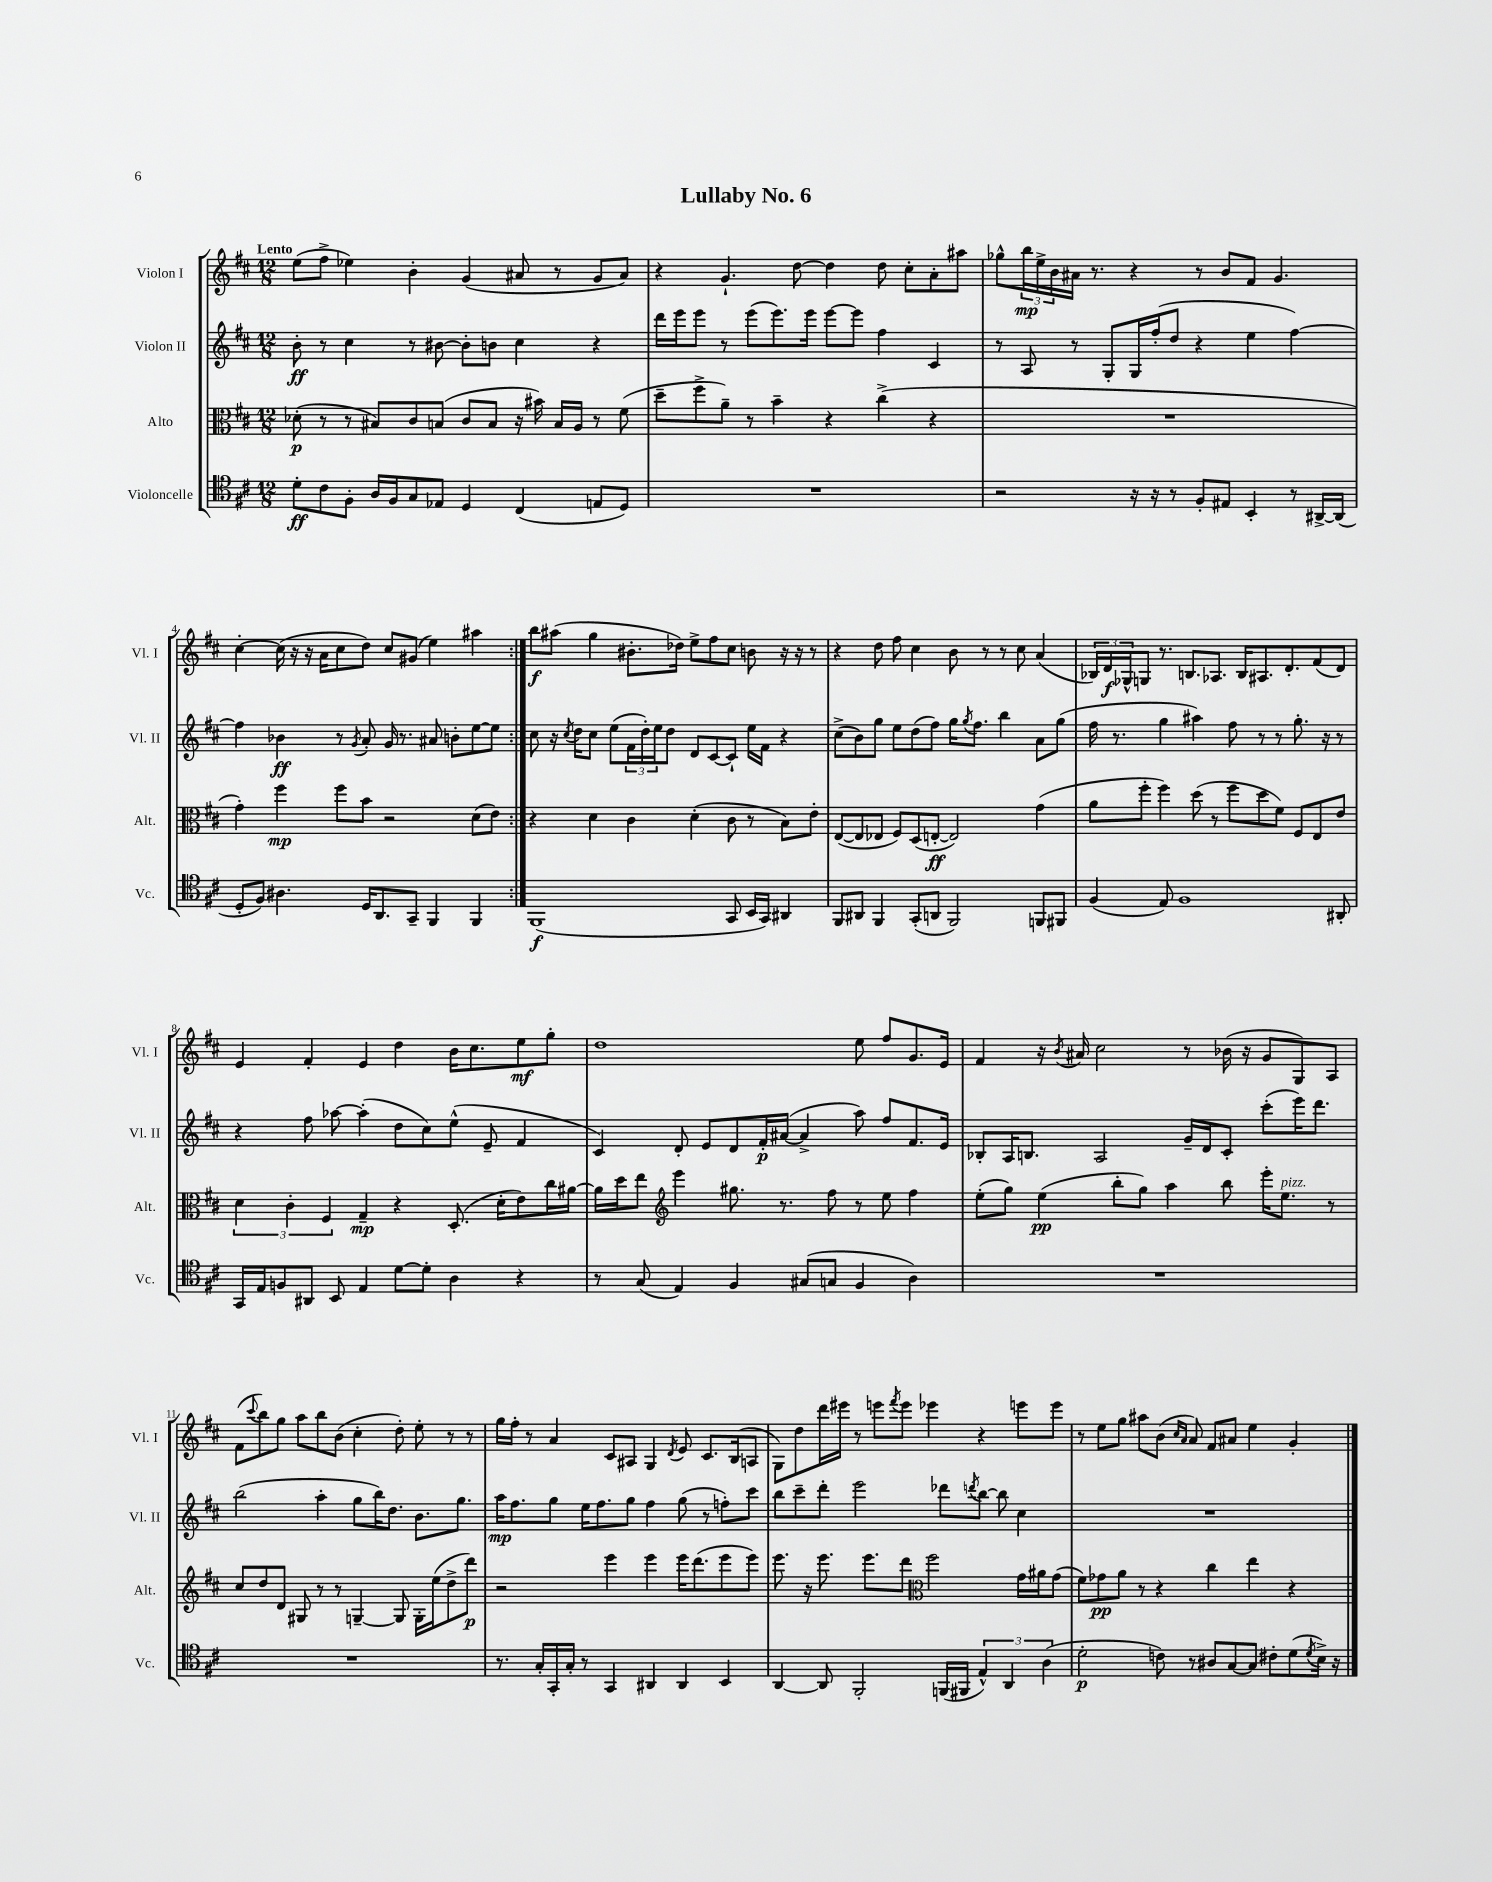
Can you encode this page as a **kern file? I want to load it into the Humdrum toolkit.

**kern	**dynam	**kern	**dynam	**kern	**dynam	**kern	**dynam
*part4	*part4	*part3	*part3	*part2	*part2	*part1	*part1
*staff4	*staff4	*staff3	*staff3	*staff2	*staff2	*staff1	*staff1
*I"Violoncelle	*	*I"Alto	*	*I"Violon II	*	*I"Violon I	*
*I'Vc.	*	*I'Alt.	*	*I'Vl. II	*	*I'Vl. I	*
*clefC4	*	*clefC3	*	*clefG2	*	*clefG2	*
*k[f#c#]	*	*k[f#c#]	*	*k[f#c#]	*	*k[f#c#]	*
*M12/8	*	*M12/8	*	*M12/8	*	*M12/8	*
=1	=1	=1	=1	=1	=1	=1	=1
!	!	!	!	!	!	!LO:TX:a:B:t=Lento	!
8d'\L	ff	(8d-X'\	p	8b'\	ff	(8ee\L	.
8c#\	.	8r	.	8r	.	8ff#^\J	.
8F#'\J	.	8r	.	4cc#\	.	4ee-X\)	.
16A/LL	.	8B#X/L)	.	.	.	.	.
16F#/J	.	.	.	.	.	.	.
8G/	.	8c#/	.	8r	.	4b'\	.
8E-X/J	.	(8Bn/J	.	[8b#X\	.	.	.
4D/	.	8c#/L	.	8b#'\L]	.	(4g/	.
.	.	8B/J	.	8bn\J	.	.	.
(4C#/	.	16r	.	4cc#\	.	8a#X/	.
.	.	16b#X\)	.	.	.	.	.
.	.	16B/LL	.	.	.	8r	.
.	.	16A/JJ	.	.	.	.	.
8En/L	.	8r	.	4r	.	8g/L	.
8D/J)	.	(8f#\	.	.	.	8a#/J)	.
=2	=2	=2	=2	=2	=2	=2	=2
1.r	.	8dd~\L	.	16ddd\LL	.	4r	.
.	.	.	.	16eee\J	.	.	.
.	.	8ff#^\	.	8eee\J	.	.	.
.	.	8a~\J)	.	8r	.	4.g`/	.
.	.	8r	.	(8eee\L	.	.	.
.	.	4b~\	.	8.eee\)	.	.	.
.	.	.	.	.	.	[8dd\	.
.	.	.	.	16eee\Jk	.	.	.
.	.	4r	.	[8eee\L	.	4dd\]	.
.	.	.	.	8eee\J]	.	.	.
.	.	(4cc#^\	.	4ff#\	.	8dd\	.
.	.	.	.	.	.	8cc#'\L	.
.	.	4r	.	4c#/	.	8a'\	.
.	.	.	.	.	.	8aa#X\J	.
=3	=3	=3	=3	=3	=3	=3	=3
2r	.	1.r	.	8r	.	8gg-X^^\L	.
.	.	.	.	8A/	.	24bb\L	mp
.	.	.	.	.	.	24ee^\	.
.	.	.	.	.	.	24b\	.
.	.	.	.	8r	.	16a#X\JJ	.
.	.	.	.	.	.	8.r	.
.	.	.	.	8G'/L	.	.	.
16r	.	.	.	16G/L	.	4r	.
16r	.	.	.	(16ff#'/J	.	.	.
8r	.	.	.	8dd/J	.	.	.
8F#'/L	.	.	.	4r	.	8r	.
8E#X/J	.	.	.	.	.	8b/L	.
4BB'/	.	.	.	4ee\	.	8f#/J	.
.	.	.	.	.	.	4.g/	.
8r	.	.	.	[4ff#\)	.	.	.
[16AA#X^/LL	.	.	.	.	.	.	.
(16AA#/JJ]	.	.	.	.	.	.	.
!!LO:LB:g=z
=4	=4	=4	=4	=4	=4	=4	=4
8D'/L	.	4g'\)	.	4ff#\]	.	[4cc#'\	.
8F#/J)	.	.	.	.	.	.	.
4.A#X\	.	4ff#\	mp	4b-X\	ff	(16cc#\]	.
.	.	.	.	.	.	16r	.
.	.	.	.	.	.	16r	.
.	.	.	.	.	.	16a\KL	.
.	.	8ff#\L	.	8r	.	8cc#\	.
.	.	.	.	8qg/	.	.	.
16D/KL	.	8b\J	.	8a'/	.	8dd\J)	.
8.AA/	.	.	.	.	.	.	.
.	.	2r	.	16g/	.	8cc#/L	.
.	.	.	.	8.r	.	.	.
8GG~/J	.	.	.	.	.	(8g#X/J	.
4FF#/	.	.	.	8a#X/	.	4ee\)	.
.	.	.	.	8bn'\L	.	.	.
4FF#/	.	(8d\L	.	[8ee\	.	4aa#X\	.
.	.	8e\J)	.	8ee\J]	.	.	.
=5:|!	=5:|!	=5:|!	=5:|!	=5:|!	=5:|!	=5:|!	=5:|!
(1FF#	f	4r	.	8cc#\	.	8bb\L	f
.	.	.	.	16r	.	(8aa#X\J	.
.	.	.	.	8qcc#/	.	.	.
.	.	.	.	16dd\KL	.	.	.
.	.	4d\	.	8cc#\J	.	4gg\	.
.	.	.	.	(8ee\L	.	.	.
.	.	4c#\	.	24f#\L	.	8.b#X'\L	.
.	.	.	.	24dd'\)	.	.	.
.	.	.	.	24ee\J	.	.	.
.	.	.	.	8dd\J	.	.	.
.	.	.	.	.	.	16dd-X\Jk)	.
.	.	(4d'\	.	8d/L	.	8ee^\L	.
.	.	.	.	[8c#/	.	8ff#\	.
8GG/	.	8c#\	.	8c#`/J]	.	8cc#\J	.
16BB/LL	.	8r	.	16ee\LL	.	8bn\	.
16GG/JJ)	.	.	.	16f#\JJ	.	.	.
4AA#X/	.	8B\L)	.	4r	.	16r	.
.	.	.	.	.	.	16r	.
.	.	8e'\J	.	.	.	8r	.
=6	=6	=6	=6	=6	=6	=6	=6
8FF#/L	.	([8E/L	.	(8cc#^\L	.	4r	.
8AA#X/J	.	8E/]	.	8b\)	.	.	.
4FF#/	.	8E-X/J	.	8gg\J	.	8dd\	.
.	.	8F#/L)	.	8ee\L	.	8ff#\	.
(8GG'/L	.	(8D/	.	(8dd\	.	4cc#\	.
8AAn/J	.	[8En'/J	ff	8ff#\J)	.	.	.
2FF#/)	.	2E/])	.	16gg\KL	.	8b\	.
.	.	.	.	8qgg/	.	.	.
.	.	.	.	8.ff#\J	.	.	.
.	.	.	.	.	.	8r	.
.	.	.	.	4bb\	.	8r	.
.	.	.	.	.	.	8cc#\	.
8FFn/L	.	(4g\	.	8a\L	.	(4a/	.
8FF#X/J	.	.	.	(8gg\J	.	.	.
=7	=7	=7	=7	=7	=7	=7	=7
(4F#/	.	8a\L	.	16ff#\	.	24B-X/LL)	.
.	.	.	.	.	.	24d/	f
.	.	.	.	8.r	.	.	.
.	.	.	.	.	.	24G-X^^/J	.
.	.	8ff#'\J	.	.	.	8Gn/J	.
8E/)	.	4ff#\)	.	4gg\	.	8.r	.
1F#	.	.	.	.	.	.	.
.	.	.	.	.	.	8.Bn/L	.
.	.	(8dd\	.	4aa#X\)	.	.	.
.	.	8r	.	.	.	8.A-X/J	.
.	.	8ff#\L	.	8ff#\	.	.	.
.	.	.	.	.	.	16B/KL	.
.	.	8dd\	.	8r	.	8.A#X/	.
.	.	8f#\J)	.	8r	.	.	.
.	.	.	.	.	.	8.d'/	.
.	.	8F#/L	.	8.gg'\	.	.	.
.	.	8E/	.	.	.	(8f#/	.
.	.	.	.	16r	.	.	.
8AA#X'/	.	8e/J	.	8r	.	8d/J)	.
!!LO:LB:g=z
=8	=8	=8	=8	=8	=8	=8	=8
16GG/LL	.	6d\	.	4r	.	4e/	.
16E/J	.	.	.	.	.	.	.
8Fn/	.	.	.	.	.	.	.
.	.	6c#'\	.	.	.	.	.
8AA#X/J	.	.	.	8ff#\	.	4f#'/	.
.	.	6F#/	.	.	.	.	.
8BB/	.	.	.	[8aa-X\	.	.	.
4E/	.	4G~/	mp	(4aa-'\]	.	4e/	.
[8d\L	.	4r	.	8dd\L	.	4dd\	.
8d'\J]	.	.	.	8cc#\)	.	.	.
4A\	.	(8.D'/	.	(8ee^^\J	.	16b\KL	.
.	.	.	.	.	.	8.cc#\	.
.	.	.	.	8e~/	.	.	.
.	.	16d'\KL	.	.	.	.	.
4r	.	8e\)	.	4f#/	.	8ee\	mf
.	.	16cc#\L	.	.	.	8gg'\J	.
.	.	[16a#X\JJ	.	.	.	.	.
=9	=9	=9	=9	=9	=9	=9	=9
8r	.	16a#\LL]	.	4c#/)	.	1dd	.
.	.	16dd\J	.	.	.	.	.
(8G/	.	8ee\J	.	.	.	.	.
*	*	*clefG2	*	*	*	*	*
4E/)	.	4eee\	.	8d'/	.	.	.
.	.	.	.	8e/L	.	.	.
4F#/	.	8.gg#X\	.	8d/	.	.	.
.	.	.	.	16f#'/L	p	.	.
.	.	8.r	.	([16a#X/JJ	.	.	.
(8G#X/L	.	.	.	4a#^/]	.	.	.
8Gn/J	.	8ff#\	.	.	.	.	.
4F#/	.	8r	.	8aa\)	.	8ee\	.
.	.	8ee\	.	8ff#/L	.	8ff#/L	.
4A\)	.	4ff#\	.	8.f#/	.	8.g/	.
.	.	.	.	16e/Jk	.	16e/Jk	.
=10	=10	=10	=10	=10	=10	=10	=10
1.r	.	(8ee'\L	.	8B-X'/L	.	4f#/	.
.	.	8gg\J)	.	16A/K	.	.	.
.	.	.	.	8.Bn/J	.	.	.
.	.	(4ee\	pp	.	.	16r	.
.	.	.	.	.	.	8qb/	.
.	.	.	.	.	.	16a#X/	.
.	.	.	.	2A/	.	2cc#\	.
.	.	8bb'\L	.	.	.	.	.
.	.	8gg\J)	.	.	.	.	.
.	.	4aa\	.	.	.	.	.
.	.	.	.	16g~/LL	.	8r	.
.	.	.	.	16d/J	.	.	.
.	.	8bb\	.	8c#'/J	.	(16b-X\	.
.	.	.	.	.	.	16r	.
.	.	16eee'\KL	.	(8ccc#'\L	.	8g/L	.
!	!	!LO:TX:a:i:t=pizz.	!	!	!	!	!
.	.	8.ee\J	.	.	.	.	.
.	.	.	.	16eee\K)	.	8G/)	.
.	.	.	.	8.ddd\J	.	.	.
.	.	8r	.	.	.	8A/J	.
!!LO:LB:g=z
=11	=11	=11	=11	=11	=11	=11	=11
1.r	.	8cc#/L	.	(2bb\	.	(8f#\L	.
.	.	.	.	.	.	8qqccc#/	.
.	.	8dd/	.	.	.	8bb\)	.
.	.	8d/J	.	.	.	8gg\J	.
.	.	8G#X/	.	.	.	8aa\L	.
.	.	8r	.	4aa'\	.	8bb\	.
.	.	8r	.	.	.	(8b\J	.
.	.	[4Gn~/	.	8gg\L	.	4cc#'\	.
.	.	.	.	16bb\K)	.	.	.
.	.	.	.	8.dd\J	.	.	.
.	.	8G/]	.	.	.	8dd'\)	.
.	.	16G'\LL	.	8.b\L	.	8ee'\	.
.	.	(16ee\J	.	.	.	.	.
.	.	8dd^\	.	.	.	8r	.
.	.	.	.	8.gg\J	.	.	.
.	.	8ddd\J)	p	.	.	8r	.
=12	=12	=12	=12	=12	=12	=12	=12
8.r	.	2r	.	16aa\KL	mp	16gg\LL	.
.	.	.	.	8.ff#\	.	16ff#'\JJ	.
.	.	.	.	.	.	8r	.
16G'/LL	.	.	.	.	.	.	.
16GG'/	.	.	.	8gg\J	.	4a/	.
16G'/JJ	.	.	.	.	.	.	.
8r	.	.	.	16ee\KL	.	.	.
.	.	.	.	8.ff#\	.	.	.
4GG/	.	4eee\	.	.	.	8c#/L	.
.	.	.	.	8gg\J	.	8A#X/J	.
4AA#X/	.	4eee\	.	4ff#\	.	4G/	.
.	.	.	.	.	.	8qd/	.
4AA#/	.	16eee\KL	.	(8gg\	.	8e/	.
.	.	(8.ddd\	.	.	.	.	.
.	.	.	.	8r	.	8.c#/L	.
4BB/	.	8eee\	.	8ffn'\L)	.	.	.
.	.	.	.	.	.	(16B/k	.
.	.	8eee\J)	.	8ccc#\J	.	8An/J	.
=13	=13	=13	=13	=13	=13	=13	=13
[4AA/	.	8.eee\	.	8bb\L	.	8G\L)	.
.	.	.	.	8ccc#~\	.	8dd\	.
.	.	16r	.	.	.	.	.
8AA/]	.	8.eee\	.	8ddd'\J	.	16ddd\L	.
.	.	.	.	.	.	16eee#X\JJ	.
2FF#'/	.	.	.	2eee\	.	8r	.
.	.	8.eee\L	.	.	.	.	.
.	.	.	.	.	.	8eeen\L	.
.	.	.	.	.	.	8qfff#/	.
.	.	8ddd\J	.	.	.	8eee\J	.
*	*	*clefC3	*	*	*	*	*
.	.	2ff#\	.	.	.	4eee-X\	.
(16FFn/LL	.	.	.	8ddd-X\L	.	.	.
16FF#X/JJ	.	.	.	.	.	.	.
.	.	.	.	8qdddn/	.	.	.
6E^^/)	.	.	.	[8bb\J	.	4r	.
.	.	.	.	8bb\]	.	.	.
6AA/	.	.	.	.	.	.	.
.	.	16g\LL	.	4cc#\	.	8eeen\L	.
.	.	16a#X\J	.	.	.	.	.
(6A\	.	.	.	.	.	.	.
.	.	(8g\J	.	.	.	8eee\J	.
=14	=14	=14	=14	=14	=14	=14	=14
2d'\	p	8f#\L)	.	1.r	.	8r	.
.	.	8g-X\	pp	.	.	8ee\L	.
.	.	8a\J	.	.	.	8gg\J	.
.	.	8r	.	.	.	8aa#X\L	.
8cn\)	.	4r	.	.	.	(8b\J	.
.	.	.	.	.	.	16qqcc#/LL	.
.	.	.	.	.	.	16qqa/JJ	.
8r	.	.	.	.	.	8a/)	.
8A#X/L	.	4cc#\	.	.	.	8f#/L	.
[8G/	.	.	.	.	.	8a#X/J	.
8G/J]	.	4ee\	.	.	.	4ee\	.
8c#X'\L	.	.	.	.	.	.	.
(8d\	.	4r	.	.	.	4g'/	.
8qd/	.	.	.	.	.	.	.
16B^\Jk)	.	.	.	.	.	.	.
16r	.	.	.	.	.	.	.
==	==	==	==	==	==	==	==
*-	*-	*-	*-	*-	*-	*-	*-
